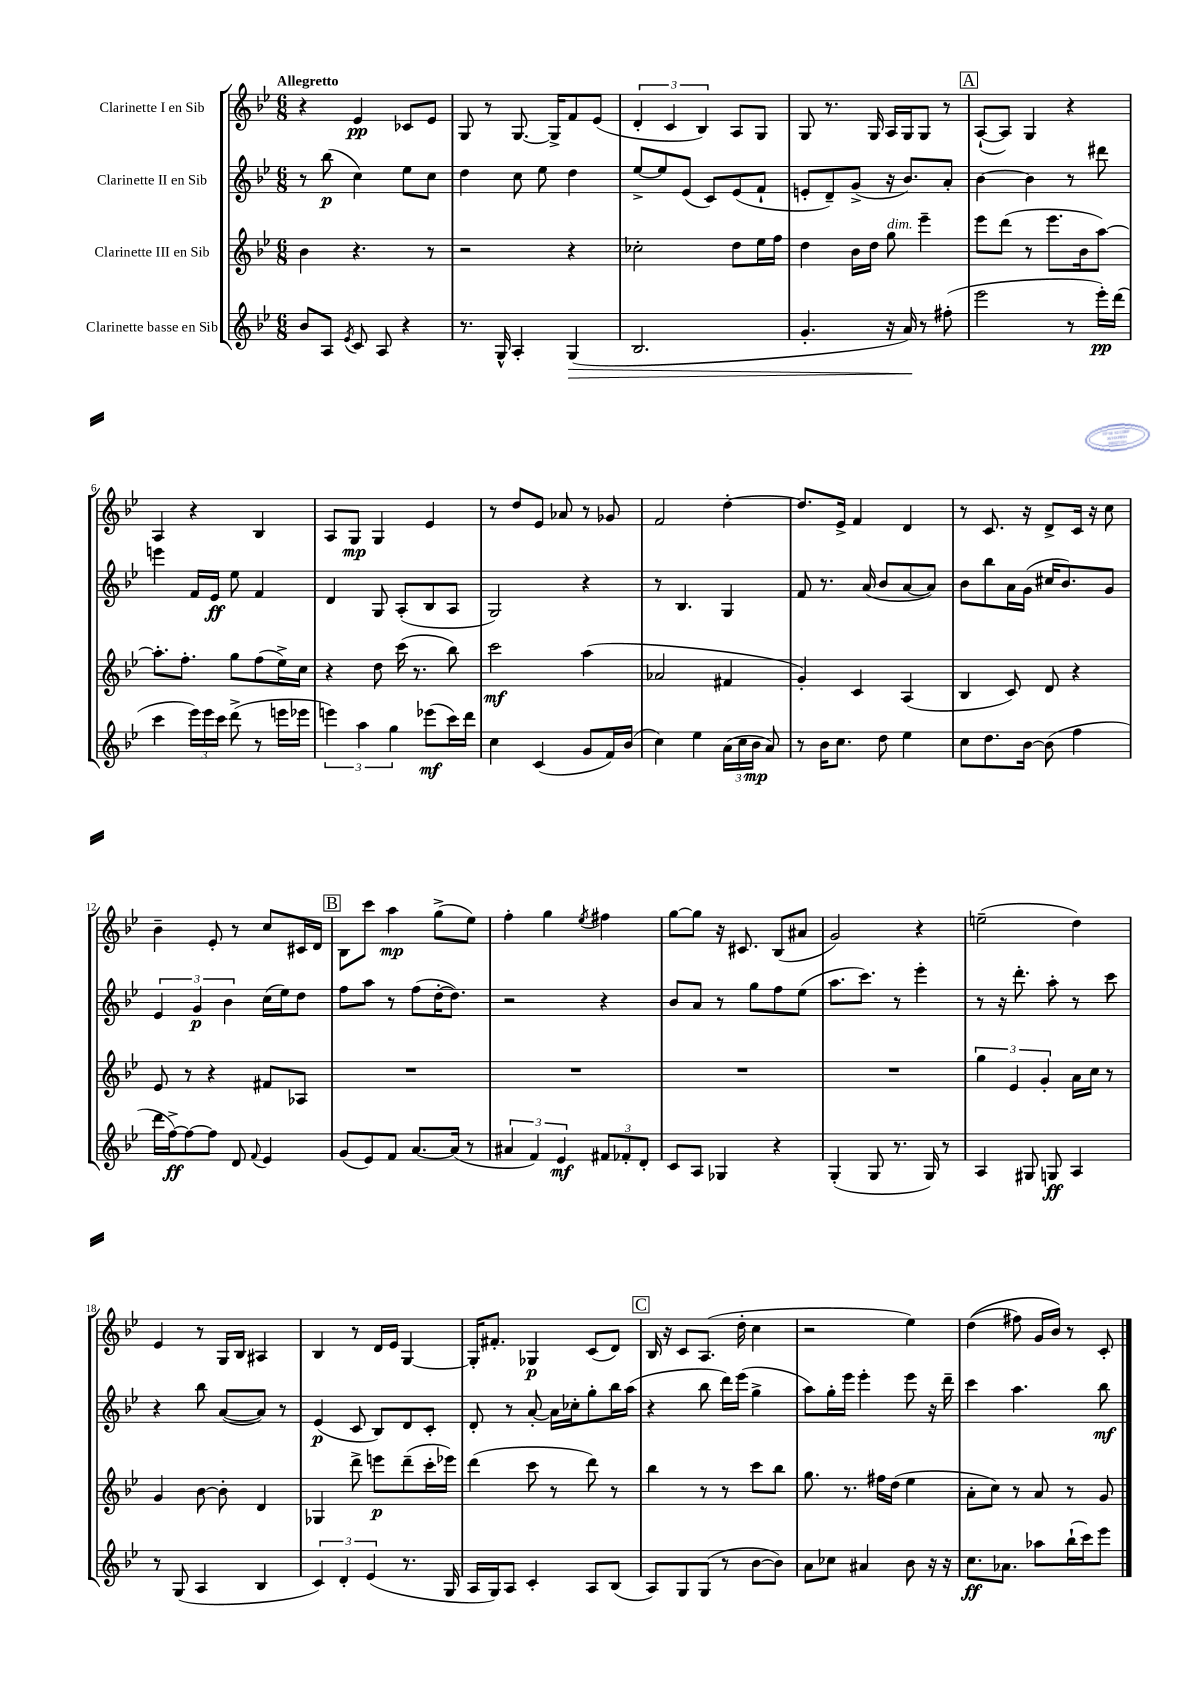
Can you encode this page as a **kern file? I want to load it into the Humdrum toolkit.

**kern	**dynam	**kern	**dynam	**kern	**dynam	**kern	**dynam
*part4	*part4	*part3	*part3	*part2	*part2	*part1	*part1
*staff4	*staff4	*staff3	*staff3	*staff2	*staff2	*staff1	*staff1
*I"Clarinette basse en Sib	*	*I"Clarinette III en Sib	*	*I"Clarinette II en Sib	*	*I"Clarinette I en Sib	*
*clefG2	*	*clefG2	*	*clefG2	*	*clefG2	*
*k[b-e-]	*	*k[b-e-]	*	*k[b-e-]	*	*k[b-e-]	*
*M6/8	*	*M6/8	*	*M6/8	*	*M6/8	*
=1	=1	=1	=1	=1	=1	=1	=1
!	!	!	!	!	!	!LO:TX:a:B:t=Allegretto	!
8b-/L	.	4b-\	.	8r	.	4r	.
8A/J	.	.	.	(8bb-\	p	.	.
8qe-/	.	.	.	.	.	.	.
8c/	.	4.r	.	4cc\)	.	4e-/	pp
8A/	.	.	.	.	.	.	.
4r	.	.	.	8ee-\L	.	8c-X/L	.
.	.	8r	.	8cc\J	.	8e-/J	.
=2	=2	=2	=2	=2	=2	=2	=2
8.r	.	2r	.	4dd\	.	8G/	.
.	.	.	.	.	.	8r	.
16G^^/	.	.	.	.	.	.	.
4A'/	.	.	.	8cc\	.	[8.G/	.
.	.	.	.	8ee-\	.	.	.
.	.	.	.	.	.	16G^/KL]	.
!	!LO:HP:b	!	!	!	!	!	!
(4G/	>	4r	.	4dd\	.	8f/	.
.	.	.	.	.	.	(8e-/J	.
=3	=3	=3	=3	=3	=3	=3	=3
2.B-/	.	2cc-X'\	.	[8ee-^/L	.	6d'/	.
.	.	.	.	8ee-/]	.	.	.
.	.	.	.	.	.	6c/	.
.	.	.	.	(8e-/J	.	.	.
.	.	.	.	.	.	6B-/)	.
.	.	.	.	8c/L)	.	.	.
.	.	8dd\L	.	(8e-/	.	8A/L	.
.	.	16ee-\L	.	8f`/J	.	8G/J	.
.	.	16ff\JJ	.	.	.	.	.
=4	=4	=4	=4	=4	=4	=4	=4
4.g'/	.	4dd\	.	8en'/L	.	8G/	.
.	.	.	.	8d~/)	.	8.r	.
.	.	16b-\LL	.	(8g^/J	.	.	.
.	.	16dd\JJ	.	.	.	16G/	.
!	!	!LO:TX:a:i:t=dim.	!	!	!	!	!
16r	.	8gg\	.	16r	.	16A/LL	.
16a/)	.	.	.	8.b-/L)	.	16G/J	.
8r	]	4eee-~\	.	.	.	8G/J	.
(8ff#X'\	.	.	.	8a'/J	.	8r	.
!!LO:REH:place=s1:t=A
=5	=5	=5	=5	=5	=5	=5	=5
2eee-\	.	8eee-\L	.	[4b-\	.	([8A`/L	.
.	.	(8ddd\J	.	.	.	8A/J])	.
.	.	8r	.	4b-\]	.	4G/	.
.	.	8.eee-\L	.	.	.	.	.
8r	.	.	.	8r	.	4r	.
.	.	16b-\k	.	.	.	.	.
16eee-'\LL)	pp	[8aa\J)	.	8ddd#X\	.	.	.
(16ddd\JJ	.	.	.	.	.	.	.
!!LO:LB:g=z
=6	=6	=6	=6	=6	=6	=6	=6
4ccc\	.	8.aa'\L]	.	4eeen\	.	4A/	.
.	.	8.ff'\J	.	.	.	.	.
24eee-\LL)	.	.	.	16f/LL	.	4r	.
24eee-\	.	.	.	.	.	.	.
.	.	.	.	16e-/JJ	ff	.	.
24ccc\JJ	.	.	.	.	.	.	.
(8ddd^\	.	8gg\L	.	8ee-\	.	.	.
8r	.	(8ff\	.	4f/	.	4B-/	.
16eeen\LL	.	16ee-^\L)	.	.	.	.	.
16eee-X\JJ	.	16cc\JJ	.	.	.	.	.
=7	=7	=7	=7	=7	=7	=7	=7
6eeen\)	.	4r	.	4d/	.	8A/L	.
.	.	.	.	.	.	8G/J	mp
6aa\	.	.	.	.	.	.	.
.	.	8dd\	.	8G/	.	4G/	.
6gg\	.	.	.	.	.	.	.
.	.	(16ccc\	.	(8A'/L	.	.	.
.	.	8.r	.	.	.	.	.
(8eee-X\L	mf	.	.	8B-/	.	4e-/	.
16ccc\L)	.	8bb-\)	.	8A/J	.	.	.
16ddd\JJ	.	.	.	.	.	.	.
=8	=8	=8	=8	=8	=8	=8	=8
4cc\	.	2ccc\	mf	2G/)	.	8r	.
.	.	.	.	.	.	8dd/L	.
(4c/	.	.	.	.	.	8e-/J	.
.	.	.	.	.	.	8a-X/	.
8g/L	.	(4aa\	.	4r	.	8r	.
16f/L)	.	.	.	.	.	8g-X/	.
(16b-/JJ	.	.	.	.	.	.	.
=9	=9	=9	=9	=9	=9	=9	=9
4cc\)	.	2a-X/	.	8r	.	2f/	.
.	.	.	.	4.B-/	.	.	.
4ee-\	.	.	.	.	.	.	.
(24a\LL	.	4f#X/	.	4G/	.	[4dd'\	.
24cc\	.	.	.	.	.	.	.
24b-\JJ	mp	.	.	.	.	.	.
8a/)	.	.	.	.	.	.	.
=10	=10	=10	=10	=10	=10	=10	=10
8r	.	4g'/)	.	8f/	.	8.dd/L]	.
16b-\KL	.	.	.	8.r	.	.	.
8.cc\J	.	.	.	.	.	16e-^/Jk	.
.	.	4c/	.	.	.	4f/	.
.	.	.	.	(16a/	.	.	.
8dd\	.	.	.	8b-/L	.	.	.
4ee-\	.	(4A/	.	[8a/	.	4d/	.
.	.	.	.	8a/J])	.	.	.
=11	=11	=11	=11	=11	=11	=11	=11
8cc\L	.	4B-/	.	8b-\L	.	8r	.
8.dd\	.	.	.	8bb-\	.	8.c/	.
.	.	8c/)	.	16a\L	.	.	.
[16b-\Jk	.	.	.	(16g\JJ	.	16r	.
(8b-\]	.	8d/	.	16cc#X/KL	.	8d^/L	.
.	.	.	.	8.b-/)	.	.	.
4ff\	.	4r	.	.	.	16c/Jk	.
.	.	.	.	.	.	16r	.
.	.	.	.	8g/J	.	8cc\	.
!!LO:LB:g=z
=12	=12	=12	=12	=12	=12	=12	=12
16ddd\LL	.	8e-/	.	6e-/	.	4b-~\	.
[16ff^\J)	ff	.	.	.	.	.	.
8ff\_	.	8r	.	.	.	.	.
.	.	.	.	6g/	p	.	.
8ff\J]	.	4r	.	.	.	8e-'/	.
.	.	.	.	6b-\	.	.	.
8d/	.	.	.	.	.	8r	.
8qqf/	.	.	.	.	.	.	.
4e-/	.	8f#X/L	.	(16cc\LL	.	8cc/L	.
.	.	.	.	16ee-\J)	.	.	.
.	.	8A-X/J	.	8dd\J	.	16c#X/L	.
.	.	.	.	.	.	16d/JJ	.
!!LO:REH:place=s1:t=B
=13	=13	=13	=13	=13	=13	=13	=13
(8g/L	.	2.r	.	8ff\L	.	8B-\L	.
8e-/)	.	.	.	8aa\J	.	8ccc\J	.
8f/J	.	.	.	8r	.	4aa\	mp
[8.a/L	.	.	.	(8ff\L	.	.	.
.	.	.	.	[16dd'\K	.	(8gg^\L	.
(16a/Jk]	.	.	.	8.dd\J])	.	.	.
8r	.	.	.	.	.	8ee-\J)	.
=14	=14	=14	=14	=14	=14	=14	=14
6a#X/	.	2.r	.	2r	.	4ff'\	.
6f/)	.	.	.	.	.	.	.
.	.	.	.	.	.	4gg\	.
6e-/	mf	.	.	.	.	.	.
.	.	.	.	.	.	8qee-/	.
12f#X/L	.	.	.	4r	.	4ff#X\	.
12f-X'/	.	.	.	.	.	.	.
12d'/J	.	.	.	.	.	.	.
=15	=15	=15	=15	=15	=15	=15	=15
8c/L	.	2.r	.	8b-/L	.	[8gg\L	.
8A/J	.	.	.	8a/J	.	8gg\J]	.
4G-X/	.	.	.	8r	.	16r	.
.	.	.	.	.	.	8.c#X/	.
.	.	.	.	8gg\L	.	.	.
4r	.	.	.	8ff\	.	(8B-/L	.
.	.	.	.	(8ee-\J	.	8a#X/J	.
=16	=16	=16	=16	=16	=16	=16	=16
(4G'/	.	2.r	.	8.aa\L	.	2g/)	.
.	.	.	.	8.ccc\J)	.	.	.
8G/	.	.	.	.	.	.	.
8.r	.	.	.	8r	.	.	.
.	.	.	.	4eee-'\	.	4r	.
16G/)	.	.	.	.	.	.	.
8r	.	.	.	.	.	.	.
=17	=17	=17	=17	=17	=17	=17	=17
4A/	.	6gg\	.	8r	.	(2een~\	.
.	.	.	.	16r	.	.	.
.	.	6e-/	.	.	.	.	.
.	.	.	.	8.ddd'\	.	.	.
8G#X/	.	.	.	.	.	.	.
.	.	6g'/	.	.	.	.	.
8Gn/	ff	.	.	8aa'\	.	.	.
4A/	.	16a\LL	.	8r	.	4dd\)	.
.	.	16cc\JJ	.	.	.	.	.
.	.	8r	.	8ccc\	.	.	.
!!LO:LB:g=z
=18	=18	=18	=18	=18	=18	=18	=18
8r	.	4g/	.	4r	.	4e-/	.
(8G/	.	.	.	.	.	.	.
4A/	.	[8b-\	.	8bb-\	.	8r	.
.	.	8b-'\]	.	([8a/L	.	16G/LL	.
.	.	.	.	.	.	16B-/JJ	.
4B-/	.	4d/	.	8a/J])	.	4A#X/	.
.	.	.	.	8r	.	.	.
=19	=19	=19	=19	=19	=19	=19	=19
6c/)	.	4G-X/	.	(4e-/	p	4B-/	.
6d'/	.	.	.	.	.	.	.
.	.	8ddd^\	.	8c/	.	8r	.
(6e-/	.	.	.	.	.	.	.
.	.	8eeen\L	p	8B-/L)	.	16d/LL	.
.	.	.	.	.	.	16e-/JJ	.
8.r	.	(8ddd~\	.	8d/	.	[4G/	.
.	.	16ccc'\L	.	8c'/J	.	.	.
16G/	.	16eee-X\JJ)	.	.	.	.	.
=20	=20	=20	=20	=20	=20	=20	=20
16A/LL	.	(4ddd\	.	8d'/	.	16G'/KL]	.
16G/J)	.	.	.	.	.	8.f#X'/J	.
8A/J	.	.	.	8r	.	.	.
4c'/	.	8ccc\	.	[8a'/	.	4G-X/	p
.	.	8r	.	16a\LL]	.	.	.
.	.	.	.	16cc-X'\J	.	.	.
8A/L	.	8ddd\)	.	8gg'\	.	(8c/L	.
(8B-/J	.	8r	.	16bb-\L	.	8d/J)	.
.	.	.	.	(16aa\JJ	.	.	.
!!LO:REH:place=s1:t=C
=21	=21	=21	=21	=21	=21	=21	=21
8A/L)	.	4bb-\	.	4r	.	16B-/	.
.	.	.	.	.	.	16r	.
8G/	.	.	.	.	.	8c/L	.
(8G/J	.	8r	.	8bb-\	.	(8.A/J	.
8r	.	8r	.	16ddd\LL)	.	.	.
.	.	.	.	(16eee-\JJ	.	16dd'\	.
[8b-\L	.	8ccc\L	.	4gg^\	.	4cc\	.
8b-\J])	.	8bb-\J	.	.	.	.	.
=22	=22	=22	=22	=22	=22	=22	=22
8a\L	.	8.gg\	.	8aa\L)	.	2r	.
8cc-X\J	.	.	.	16gg'\L	.	.	.
.	.	8.r	.	16eee-\JJ	.	.	.
4a#X/	.	.	.	4eee-'\	.	.	.
.	.	16ff#X\LL	.	.	.	.	.
.	.	(16dd\JJ	.	.	.	.	.
8b-\	.	4ee-\	.	8eee-\	.	4ee-\)	.
16r	.	.	.	16r	.	.	.
16r	.	.	.	16ddd~\	.	.	.
=23	=23	=23	=23	=23	=23	=23	=23
8.cc\L	ff	8a'\L	.	4ccc\	.	((4dd\	.
.	.	8cc\J)	.	.	.	.	.
8.a-X\J	.	.	.	.	.	.	.
.	.	8r	.	4.aa\	.	8ff#X\)	.
8aa-X\L	.	8a/	.	.	.	16g/LL	.
.	.	.	.	.	.	16b-/JJ)	.
(16bb-`\L	.	8r	.	.	.	8r	.
16ccc\J)	.	.	.	.	.	.	.
8eee-\J	.	8g/	.	8bb-\	mf	8c'/	.
==	==	==	==	==	==	==	==
*-	*-	*-	*-	*-	*-	*-	*-
